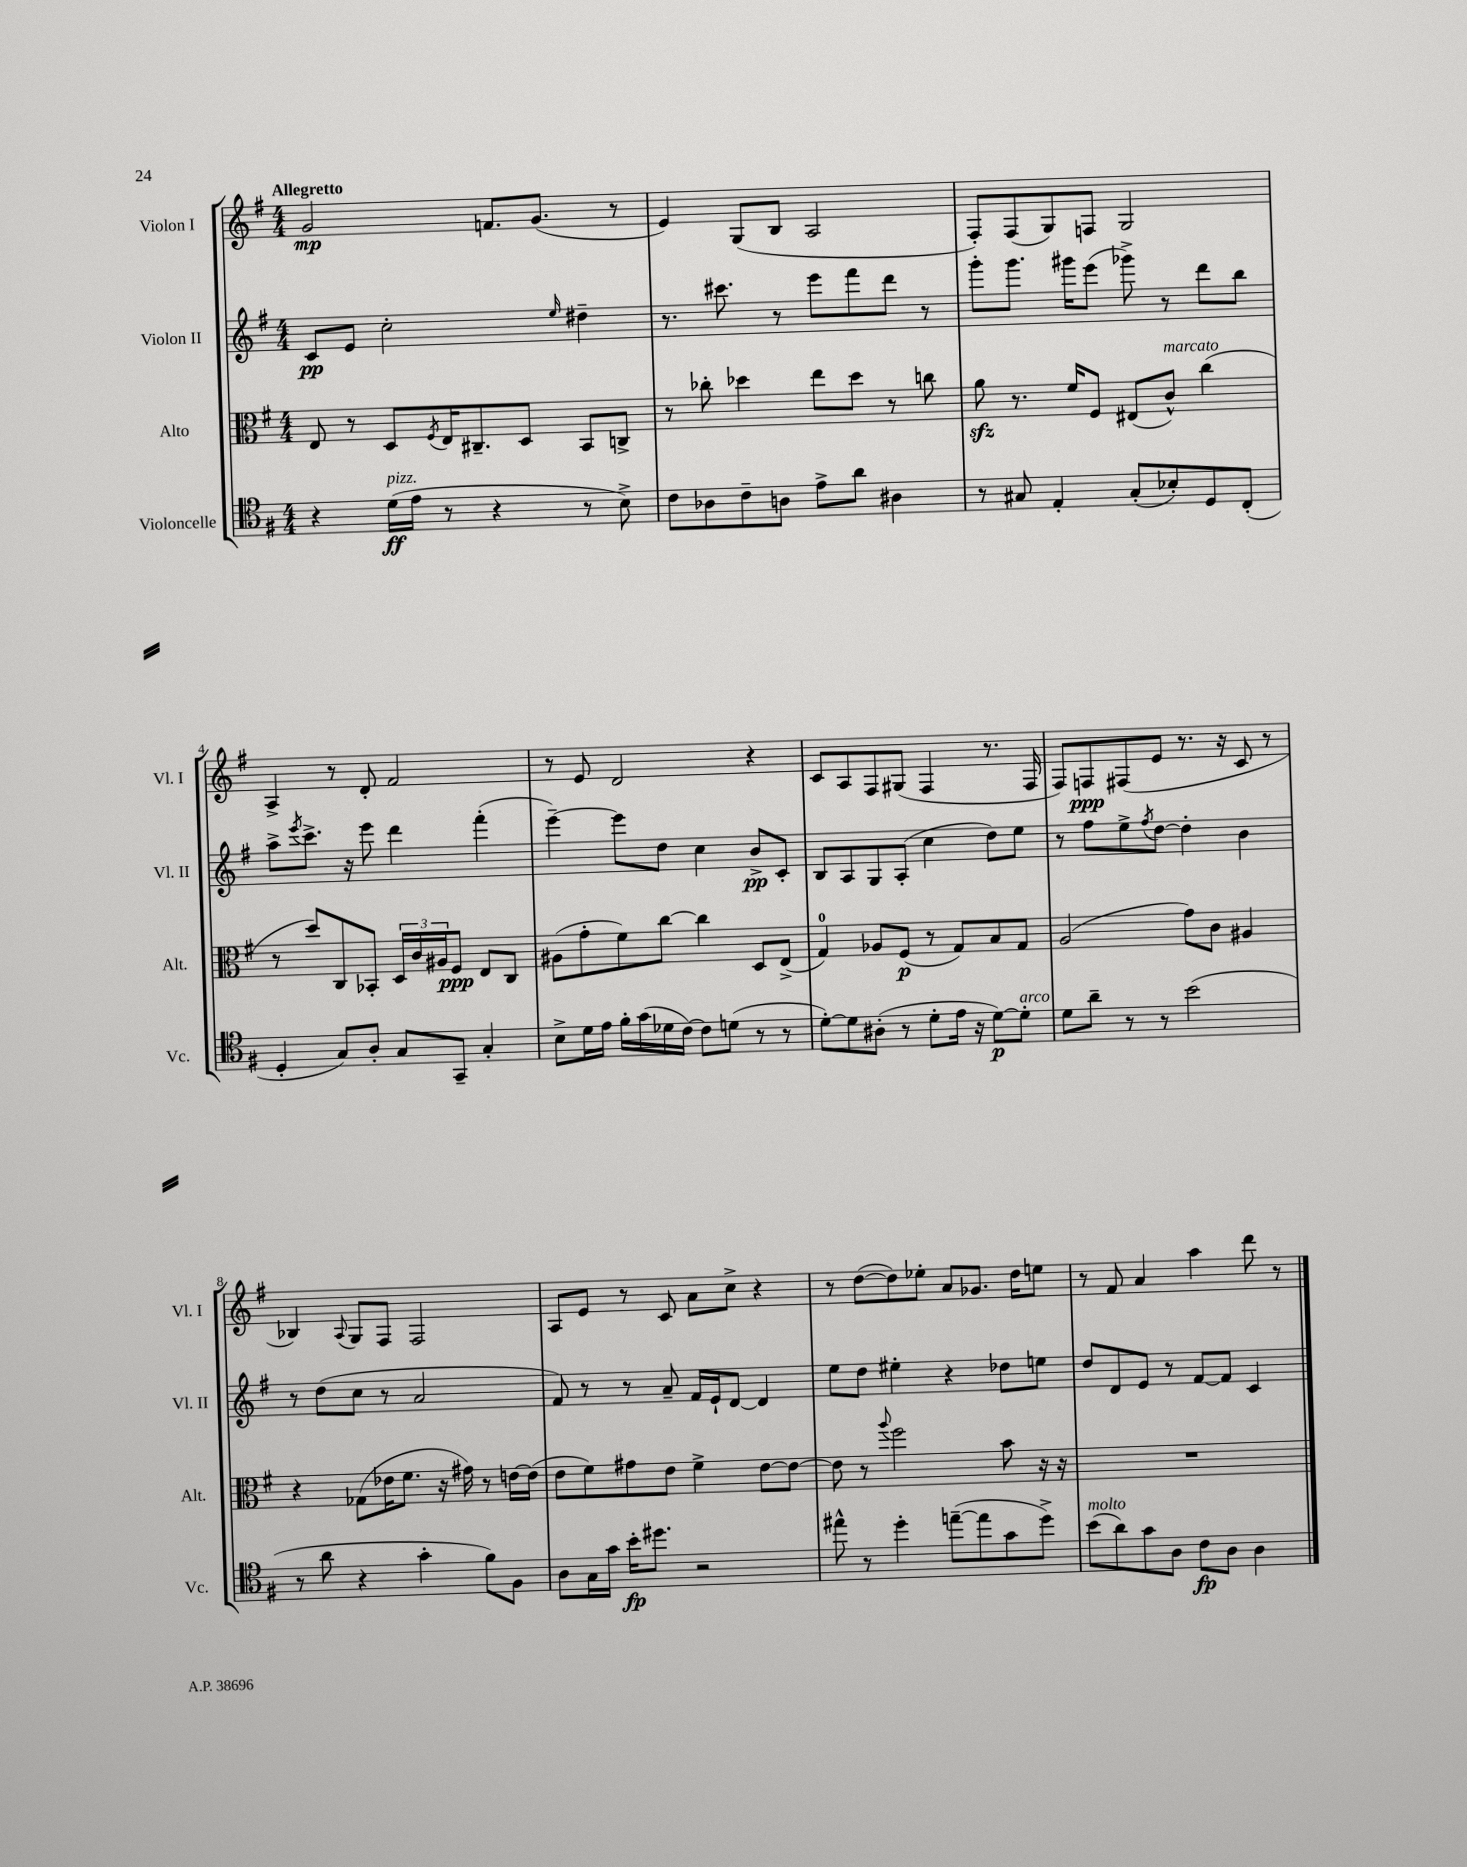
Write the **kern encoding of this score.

**kern	**kern	**kern	**kern
*staff4	*staff3	*staff2	*staff1
*clefC4	*clefC3	*clefG2	*clefG2
*k[f#]	*k[f#]	*k[f#]	*k[f#]
*M4/4	*M4/4	*M4/4	*M4/4
4r	8E/	8c/L	2g/
.	8r	8e/J	.
(16d\LL	8D/L	2cc'\	.
16e\JJ	.	.	.
.	8qF#/	.	.
8r	16E/K	.	.
.	8.C#~/	.	.
4r	.	.	8.f/L
.	8D/J	.	.
.	.	.	(8.g/J
.	.	16qqee/	.
8r	8BB/L	4dd#~\	.
8B^\)	8C^/J	.	8r
=	=	=	=
8c\L	8r	8.r	4e/)
8A-\	8cc-'\	.	.
.	.	8.ccc#\	.
8c~\	4dd-\	.	(8G/L
8A\J	.	8r	8B/J
8e^\L	8ee\L	8eee\L	2A/
8a\J	8dd-\J	8fff#\	.
4A#\	8r	8ddd\J	.
.	8cc\	8r	.
=	=	=	=
8r	8a\	8ggg'\L	8F#'/L)
8G#/	8.r	8.ggg\J	(8F#/
4E'/	.	.	8G/)
.	16f#/LK	16ggg#\LK	.
.	8F#/J	(8eee\J	8F/J
(8G#'/L	(8E#/L	8ggg-^\)	2G/
8B-'/)	8c^^/J)	8r	.
8D/	(4cc\	8ddd\L	.
(8C'/J	.	8bb\J	.
=	=	=	=
4D'/	8r	8aa^\L	4A^/
.	.	8qeee/	.
.	8dd/L)	8.ccc^\J	.
8G/L)	8C/	.	8r
.	.	16r	.
8A'/J	8BB-'/J	8eee\	8d'/
8G/L	24D/LL	4ddd\	2f#/
.	24c/	.	.
.	24A#/J	.	.
8GG~/J	8F#/J	.	.
4G'/	8E/L	(4fff#'\	.
.	8C/J	.	.
=	=	=	=
8B^\L	(8A#\L	[4eee~\)	8r
16d\L	8g'\	.	8e/
16e\JJ	.	.	.
16f#'\LL	8f#\)	8eee\]L	2d/
(16g\	.	.	.
16d-\	[8cc\J	8dd\J	.
[16c\JJ)	.	.	.
8c\]L	4cc\]	4cc\	.
(8d\J	.	.	.
8r	8D/L	8b^/L	4r
8r	(8E^/J	8c'/J	.
=	=	=	=
[8d'\L)	4G/)	8B/L	8c/L
8d\]	.	8A/	8A/
(8A#'\J	8A-/L	8G/	8F#/
8r	(8F#/J	(8A'/J	(8G#/J
8d'\L	8r	4cc\	4F#/
16e\Jk	8G/L)	.	.
16r	.	.	.
[8d\L)	8B/	8dd\L)	8.r
8d'\]J	8G/J	8ee\J	.
.	.	.	16F#/
=	=	=	=
8d\L	(2A/	8r	8F#/L)
8a~\J	.	8ff#\L	8F/
8r	.	8ee^\	(8F#/
.	.	8qff#/	.
8r	.	[8dd\J	8e/J
(2b\	8g\L)	4dd'\]	8.r
.	8c\J	.	.
.	.	.	16r
.	4A#/	4b\	8c/
.	.	.	8r
=	=	=	=
8r	4r	8r	4B-/)
8a\	.	(8dd\L	.
.	.	.	8qqA/
4r	(8G-\L	8cc\J	8G/L
.	16e-\K	8r	8F#/J
.	8.f#\J	.	.
4g'\	.	2a/	2F#/
.	16r	.	.
.	16g#\)	.	.
8f#\L)	8r	.	.
8F#\J	[16e\LL	.	.
.	(16e\]JJ	.	.
=	=	=	=
8A\L	8e\L	8f#/)	8A/L
16G\L	8f#\)	8r	8e/J
16g\JJ	.	.	.
16b'\LK	8g#\	8r	8r
8.dd#\J	.	.	.
.	8e\J	8a~/	8c/
2r	4f#^\	16f#/LL	8a\L
.	.	16e`/J	.
.	.	[8d/J	8cc^\J
.	[8e\L	4d/]	4r
.	8e\_J	.	.
=	=	=	=
8ee#^^\	8e\]	8ee\L	8r
8r	8r	8dd\J	([8dd\L
.	8qqaa/	.	.
4dd'\	2ff#\	4ee#'\	8dd\])
.	.	.	8ee-'\J
([8ee~\L	.	4r	8a/L
8ee\]	.	.	8.g-/J
8g\	8b\	8dd-\L	.
.	.	.	16dd\LK
8dd^\J)	16r	8ee\J	8ee\J
.	16r	.	.
=	=	=	=
(8b\L	1r	8dd/L	8r
8a\)	.	8d/	8f#/
8g\	.	8e/J	4a/
8A\J	.	8r	.
8c\L	.	[8f#/L	4aa\
8A\J	.	8f#/]J	.
4A\	.	4c/	8ddd\
.	.	.	8r
==	==	==	==
*-	*-	*-	*-
